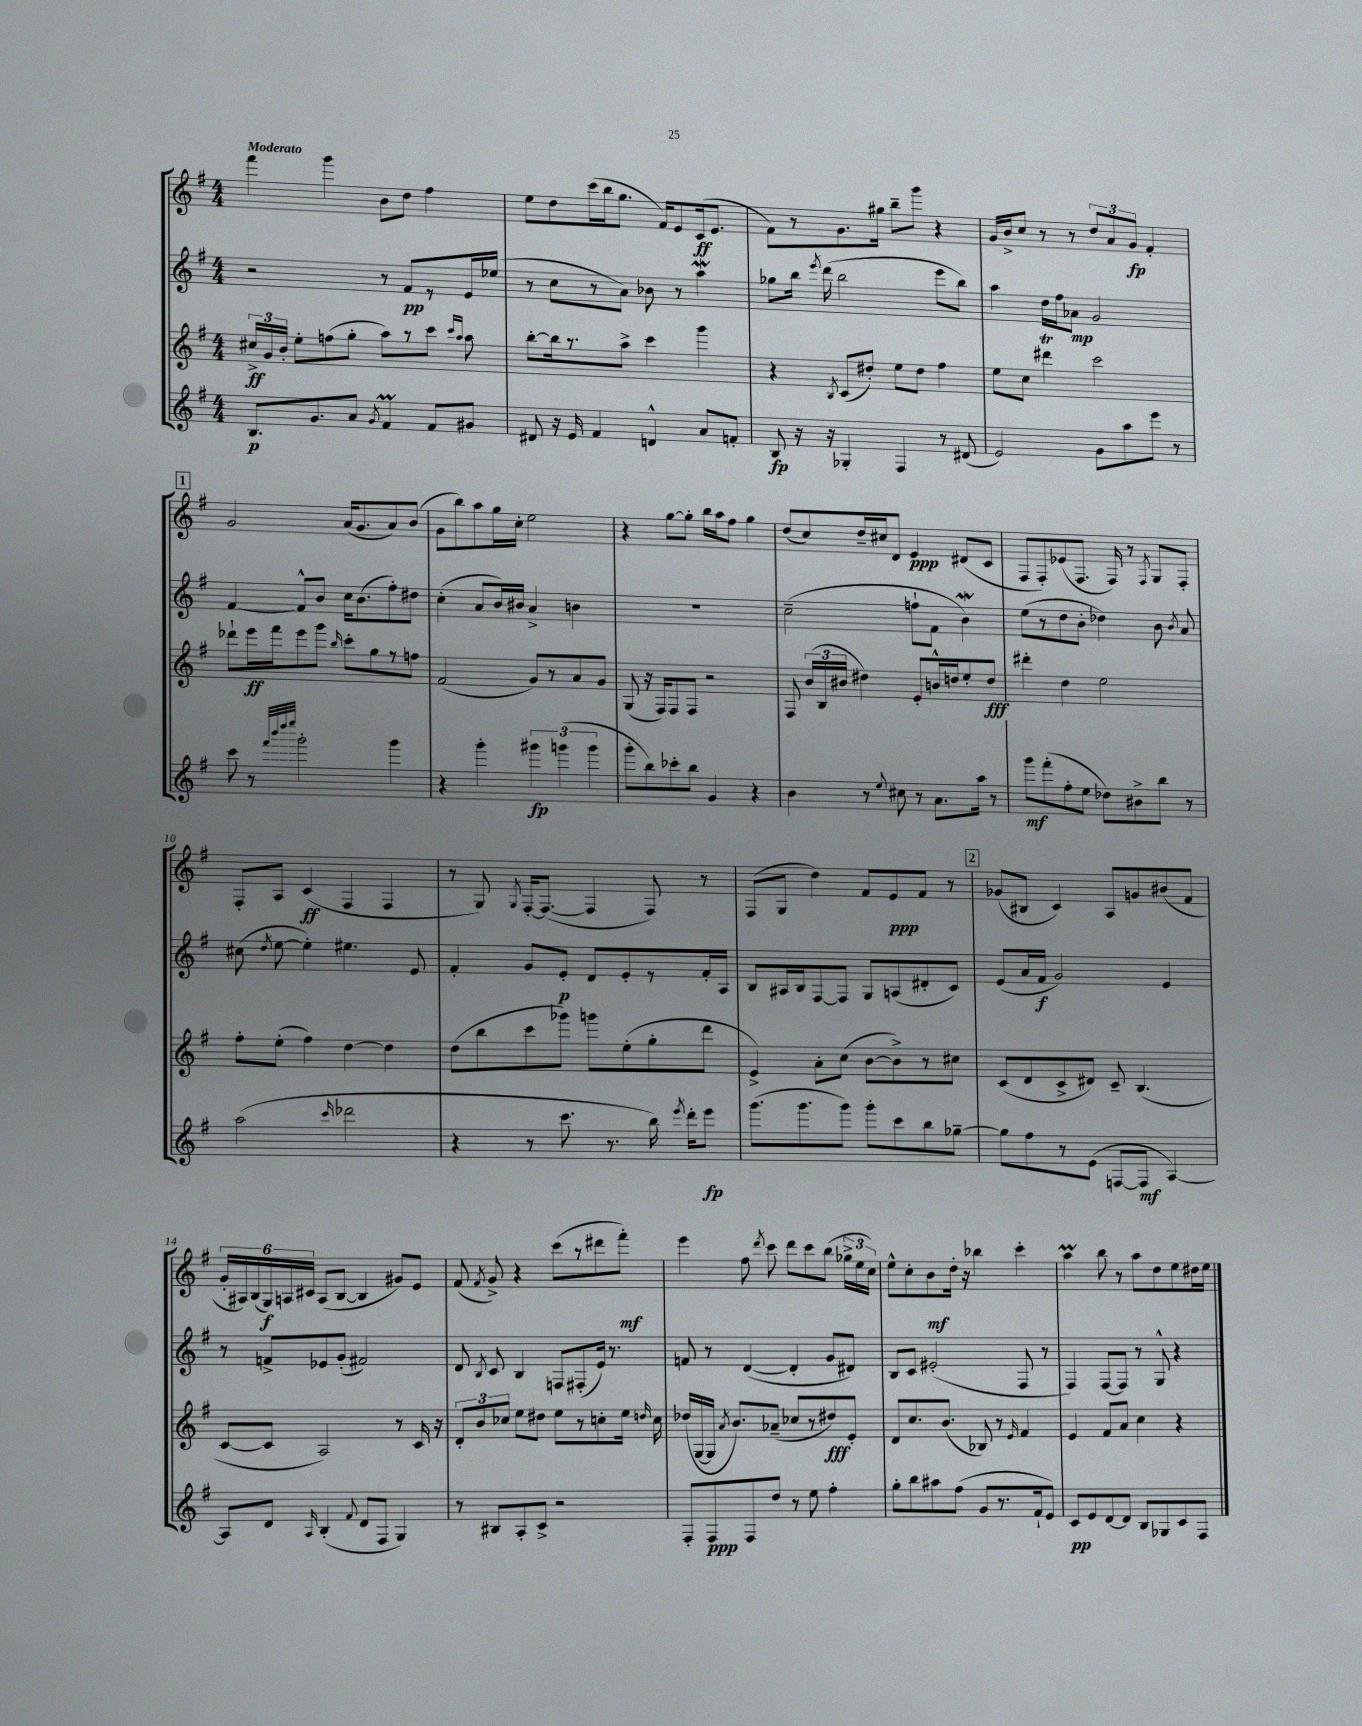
<<
\new StaffGroup <<
\new Staff = "s0" {
    \clef treble \key g \major \numericTimeSignature \time 4/4 \tempo "Moderato"
    \autoBeamOff fis'''4 g'''4 b'8[ d''8] fis''4 |
    e''8[ d''8 c'''16( b''16 g''8.] fis'16[) e'8 c'16\ff( e'8.] |
    fis'8[) r8 g'8. gis''16] b''8[-- g'''8] r4 |
    g'16[ b'16-> c''8] r8 r8 \tuplet 3/2 { d''8[ a'8 g'8]\fp } fis'4-. |
    \mark \markup { \box "1" } g'2 a'16[( g'8. a'8) b'8]( |
    g'8[ b''8) a''8 g''16 c''16]-. e''2 |
    r4 g''8[~ g''8]-. b''16[ a''16 fis''8] g''4 |
    d''8[( c''8) d''16-- cis''16 d'8] e'4\ppp dis'8[( c'8] |
    fis8[ fis8-.) ees'8( fis8.] fis16) r8 \acciaccatura { fis8 } g8[ fis8]-. |
    fis8[-. a8] c'4\ff( fis4 fis4 |
    r8 g8) \acciaccatura { g8 } fis16[~-. fis8.]~( fis4 fis8) r8 |
    fis8[( g8] d''4) fis'8[ e'8\ppp fis'8] r8 |
    \mark \markup { \box "2" } ges'8[( bis8] c'4) a8[ g'8 bis'8( fis'8] |
    \tuplet 6/4 { g'16[-. ais16) b16( g16\f) a16 cis'16] } a8[( b8]~ b4 gis'8[) e'8] |
    fis'8( \acciaccatura { fis'8 } g'8->) r4 c'''8[( r8 dis'''8 fis'''8]-.\mf) |
    e'''4 fis''8 \acciaccatura { d'''8 } c'''8 d'''8[ c'''8 b''8]( \tuplet 3/2 { ges''16[-> e''16 c''16]) } |
    e''8[-^ c''8-. b'8\mf d''16]-. r16 bes''4 c'''4-. |
    a''4\prall b''8 r8 a''8[ d''8 e''8 dis''16 e''16] \bar "|." |
}
\new Staff = "s1" {
    \clef treble \key g \major \numericTimeSignature \time 4/4
    \autoBeamOff r2 r8 fis'8[\pp r8 e'16 ees''16]( |
    r8 c''8[ r8 a'8]) bes'8 r8 a''4\mordent |
    ges''8[ b''16] \acciaccatura { e'''8 } d'''16( b''2 e'''8[ b''8]) |
    a''4 d''16[ fis''16 aes'8]\mp g'2 |
    \mark \markup { \box "1" } fis'4~ fis'8[-^ b'8] c''16[ b'8.( fis''8-.) dis''8] |
    c''4-.( a'8[ b'16) bis'16] a'4-> b'4 |
    R1 |
    c''2--( f''8[-! fis'8] b'4\mordent) |
    e''8[( r8 d''8 b'8]-. des''4) b'8 \acciaccatura { b'8 } a'8 |
    cis''8( \acciaccatura { d''8 } e''8~ e''4-.) eis''4. e'8 |
    fis'4-. g'8[ e'8]-.\p d'8[ e'8-. r8 fis'16-. a16] |
    b8[ ais16 b16 fis8~ fis8] g8[ a8( dis'8-. c'8]) |
    \mark \markup { \box "2" } e'8[( a'16 fis'16]\f g'2) e'4 |
    r8 f'8[-> ees'8 g'8]-.( fis'2) |
    d'8 \acciaccatura { b8 } c'8 b4 f8[ fis8-.( e'16]) r8. |
    f'8 r8 d'4~( d'4-. g'8[ dis'8]) |
    b8[ c'8] eis'2-.( fis8 r8 |
    fis4) fis8[~ fis8] r8 g8-^ r4 \bar "|." |
}
\new Staff = "s2" {
    \clef treble \key g \major \numericTimeSignature \time 4/4
    \autoBeamOff \tuplet 3/2 { cis''16[->\ff g'16 b'16]-. } e''8[-. f''8( g''8]-. a''8[) r8 c'''8] \grace { c'''16[ a''16] } a''8 |
    b''8[~-. b''16 r8. a''8]-> c'''4 g'''4 |
    r4 \acciaccatura { b8 } c'8[( dis''8]-.) e''8[ dis''8] fis''4 |
    e''8[ c''8] dis'''4\trill c'''2 |
    \mark \markup { \box "1" } des'''8[-! e'''16\ff fis'''16 e'''8 g'''8] \grace { b''16 } c'''8[-. g''8 r8 f''8] |
    fis'2( g'8[) r8 a'8 g'8] |
    g8( r16 fis16[) fis8 fis8] r2 |
    fis8 \tuplet 3/2 { b'16[( b16 bis'16] } dis''4) e'8[-. b'16-^ d''16 e''8-. d''8]\fff |
    dis'''4-. d''4 e''2 |
    fis''8[-. e''8]-.( fis''4) d''4~ d''4 |
    d''8[( b''8 c'''8 ges'''8]) g'''8[ e''8-.( g''8-. d'''8] |
    e'4->) a'8[-. c''8]( b'8[~ b'8->) r8 cis''8] |
    \mark \markup { \box "2" } c'8[( d'8 c'8-> dis'8]) c'8-- b4.( |
    c'8[~ c'8] a2) r8 c'16 r16 |
    \tuplet 3/2 { d'8[-. b'8 ces''8] } e''8[ dis''8] e''8[ r8 c''8-. e''16] \grace { d''16 } c''16 |
    des''16[( g16~ g16] \acciaccatura { a'8 } b'8.[) aes'8]--( ces''8[ r8 dis''8\fff) e'8]-. |
    d'8[ c''8. b'8.]( bes8) r8 \grace { e'16 } fis'4 |
    e'4 fis'8[ a'8] c''4 r4 \bar "|." |
}
\new Staff = "s3" {
    \clef treble \key g \major \numericTimeSignature \time 4/4
    \autoBeamOff b8.[\p g'8. a'8] \acciaccatura { g'8 } fis'4\prall fis'8[ gis'8] |
    dis'8 r16 e'16 fis'4 d'4-^ a'8[ f'8]-. |
    b8\fp r16 r16 ges4-. fis4 r8 dis'8( |
    e'2) g'8[ a''8 e'''8] r8 |
    \mark \markup { \box "1" } c'''8 r8 \grace { fis'''32[ b'''32 d''''32 e''''32] } g'''2-. g'''4 |
    r4 g'''4-. \tuplet 3/2 { gis'''4\fp g'''4( g'''4 } |
    g'''8[-. b''8) ces'''8-. b''8] g'4 r4 |
    b'4 r8 \appoggiatura { e''8 } cis''8 r8 a'8.[ a''16] r8 |
    g'''8[\mf fis'''8-.( fis''8-. e''8] des''8[) bis'8-> b''8] r8 |
    a''2( \grace { c'''16 } des'''2 |
    r4 r8 c'''8. r8. b''16) \acciaccatura { e'''8 } d'''16[-. e'''8]\fp |
    g'''8.[( g'''8. g'''8]) g'''8[-. c'''8 b''8 ges''8]~-- |
    \mark \markup { \box "2" } ges''8[ fis''8 r8 e'8]( f8[~ f8]\mf a4~) |
    a8[ d'8] \grace { a16 } b4-.( \appoggiatura { fis'8 } d'8[ fis8] g4) |
    r8 bis8[ a8-. c'8]-> r2 |
    fis8[-. fis8\ppp fis8 d''8] r8 e''8 fis''4-. |
    g''8[-. b''8 ais''8 fis''8]( g'8[ r8. fis'16-! e'8]) |
    c'8[\pp e'8 d'8~ d'8] b8[ ges8 c'8 fis8] \bar "|." |
}
>>
>>
